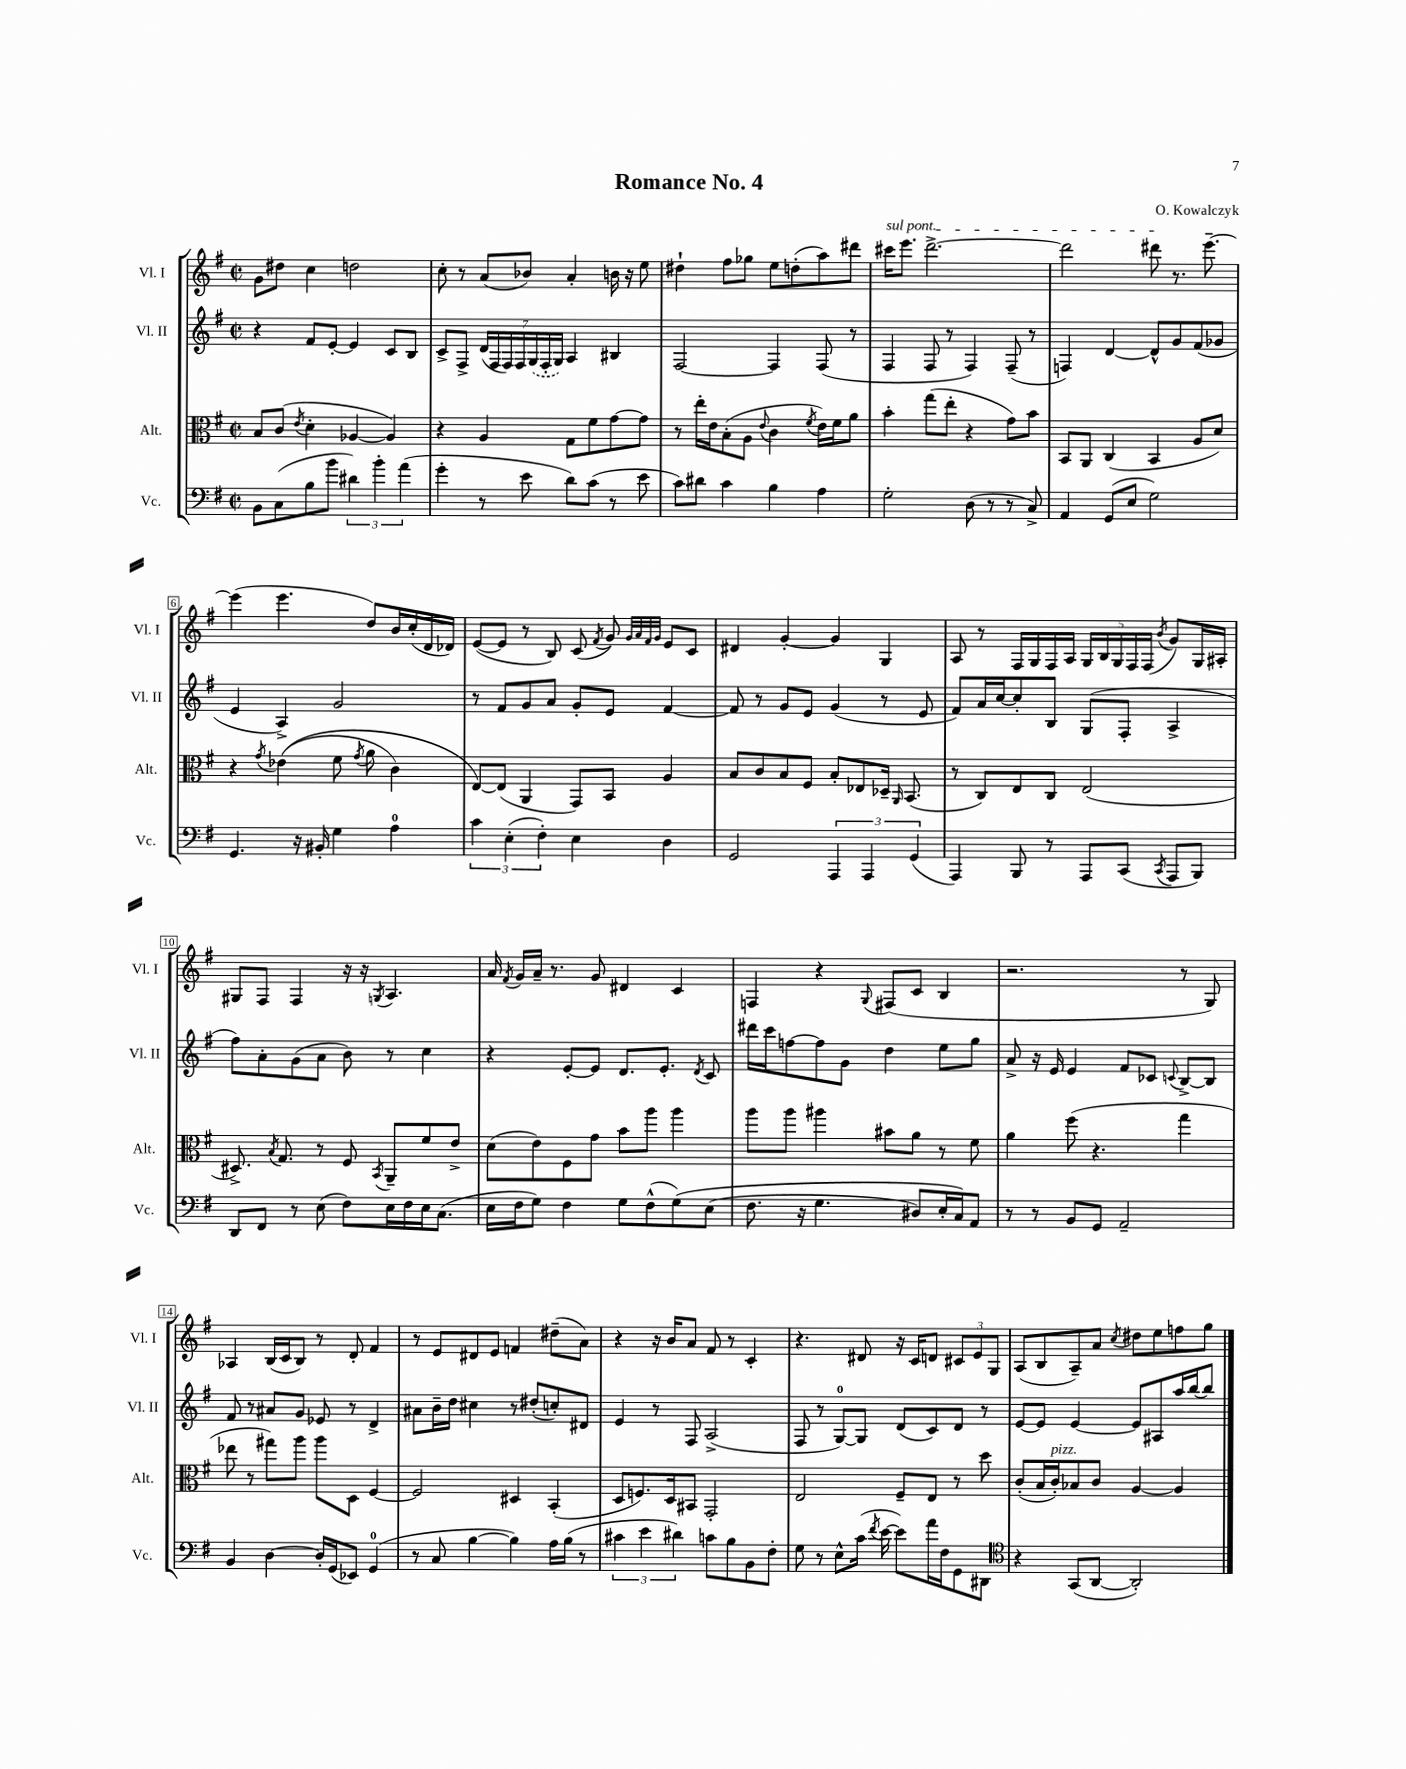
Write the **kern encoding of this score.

**kern	**kern	**kern	**kern
*part4	*part3	*part2	*part1
*staff4	*staff3	*staff2	*staff1
*I"Vc.	*I"Alt.	*I"Vl. II	*I"Vl. I
*I'Vc.	*I'Alt.	*I'Vl. II	*I'Vl. I
*clefF4	*clefC3	*clefG2	*clefG2
*k[f#]	*k[f#]	*k[f#]	*k[f#]
*M2/2	*M2/2	*M2/2	*M2/2
*met(c|)	*met(c|)	*met(c|)	*met(c|)
=1	=1	=1	=1
8BB\L	8B/L	4r	8g\L
(8C\	(8c/J	.	8dd#X\J
.	8qe/	.	.
8B\	4d'\	8f#/L	4cc\
8b\J	.	[8e'/J	.
6d#X\)	[4A-X/	4e/]	2ddn\
6b'\	.	.	.
.	4A-/])	8c/L	.
(6a\	.	.	.
.	.	8B/J	.
=2	=2	=2	=2
4g'\	4r	8c^/L	8cc'\
.	.	8F#^/J	8r
8r	4A/	(28d/LL	(8a/L
.	.	28F#/	.
.	.	28F#/)	.
.	.	28F#/	.
8e\	.	.	8b-X/J)
.	.	(28G/	.
.	.	28F#'/	.
.	.	28G/JJ)	.
8d\L)	8G\L	4A/	4a'/
(8c\J	8f#\	.	.
8r	[8g\	4B#X/	16bn\
.	.	.	16r
8e\	8g\J]	.	8ee\
=3	=3	=3	=3
8c\L)	8r	[2F#/	4dd#X`\
8d#X\J	16ee'\LL	.	.
.	16e\J	.	.
4c\	(8B'\	.	8ff#\L
.	8A\J	.	8gg-X\J
.	8qqe/	.	.
4B\	4c\	4F#/]	8ee\L
.	.	.	(8ddn'\
.	8qf#/	.	.
4A\	16e\LL)	(8F#/	8aa\)
.	16f#\J	.	.
.	8a\J	8r	8ddd#X\J
=4	=4	=4	=4
!	!	!	!LO:TX:a:i:t=sul pont.
2G'\	4b'\	4F#/	16ccc#X\KL
.	.	.	8.eee\J
.	(8gg\L	8F#/	[2.ddd^\
.	8ee'\J	8r	.
(8D\	4r	4F#/)	.
8r	.	.	.
8r	8g\L)	(8F#~/	.
8C^/)	8b\J	8r	.
=5	=5	=5	=5
4AA/	8BB/L	4Fn/)	2ddd\]
.	8AA/J	.	.
(8GG/L	(4C/	[4d/	.
8E/J	.	.	.
2G\)	4BB/	8d^^/L]	8ddd#X\
.	.	8g/	8.r
.	8A/L	(8f#/	.
.	.	.	[8.eee~\
.	8d/J)	8g-X/J	.
!!LO:LB:g=z
=6	=6	=6	=6
4.GG/	4r	4e/	(4eee\]
.	8qg/	.	.
.	((4e-X\	4A^/)	4.eee\
16r	.	.	.
16BB#X'/	.	.	.
4G\	8f#\	2g/	.
.	8qg/	.	.
.	8a\	.	8dd/L)
4A\	4c\)	.	16b/L
.	.	.	(16cc'/
.	.	.	16d/
.	.	.	16d-X/JJ)
=7	=7	=7	=7
6c\	[8E/L)	8r	([8e/L
.	(8E/J]	8f#/L	8e/J]
(6E'\	.	.	.
.	4AA/	8g/	8r
6F#'\)	.	.	.
.	.	8a/J	8B/)
4E\	8GG/L)	8g'/L	(8c/
.	.	.	8qf#/
.	8BB/J	8e/J	8g/)
.	.	.	32qqg/LLL
.	.	.	32qqa/
.	.	.	32qqf#/
.	.	.	32qqg/JJJ
4D\	4A/	[4f#/	8e/L
.	.	.	8c/J
=8	=8	=8	=8
2GG/	8B/L	8f#/]	4d#X/
.	8c/	8r	.
.	8B/	8g/L	[4g'/
.	8F#/J	8e/J	.
6AAA/	8B'/L	(4g/	4g/]
.	8E-X/	.	.
6AAA/	.	.	.
.	16D-X~/Jk	8r	4G/
.	16qqAA/	.	.
.	(8.BB/	.	.
(6GG/	.	.	.
.	.	8e/	.
=9	=9	=9	=9
4AAA/)	8r	8f#/L)	8A/
.	8C/L)	16a/L	8r
.	.	[16cc/J	.
8BBB/	8E/	8cc'/]	16F#/LL
.	.	.	16G/
8r	8C/J	8B/J	16F#/
.	.	.	16A/JJ
8AAA/L	(2E/	(8G/L	20G/LL
.	.	.	20B/
.	.	.	20G/
(8CC/J	.	8F#'/J	.
.	.	.	20F#/
.	.	.	(20F#/JJ
8qCC/	.	.	8qb/
8AAA/L	.	4A^/	8g/L)
8BBB/J)	.	.	16G/L
.	.	.	16A#X'/JJ
!!LO:LB:g=z
=10	=10	=10	=10
8DD/L	8.D#X^/)	8ff#\L)	8G#X/L
8FF#/J	.	8a'\	8F#/J
.	8qB/	.	.
.	8.G/	.	.
8r	.	(8g\	4F#/
(8E\	8r	8a\J	.
8F#\L)	8F#/	8b\)	16r
.	.	.	16r
.	8qBB/	.	8qGn/
16E\L	8AA~/L	8r	4.A/
16F#\	.	.	.
16E\J	8f#/	4cc\	.
(8.C\J	.	.	.
.	8e^/J	.	.
=11	=11	=11	=11
16E\LL	(8d\L	4r	16a/
.	.	.	8qf#/
16F#\J	.	.	16g/LL
8G\J)	8e\)	.	16a~/JJ
.	.	.	8.r
4F#\	8F#\	[8e'/L	.
.	8g\J	8e/J]	8g/
8G\L	8b\L	8.d/L	4d#X/
(8F#^^\	8aa\J	.	.
.	.	8.e'/J	.
(8G\)	4aa\	.	4c/
.	.	8qd/	.
(8E\J	.	8c/	.
=12	=12	=12	=12
8.F#\	8aa\L	16ddd#X\LL	4Fn/
.	.	16ccc\J	.
.	8aa\J	[8ffn\	.
16r	.	.	.
4.G\	4aa#X\	8ff\]	4r
.	.	8g\J	.
.	.	.	8qqG/
.	8b#X\L	4dd\	(8F#X/L
8D#X/L)	8a\J	.	8c/J
16E'/L	8r	8ee\L	4B/
16C/J)	.	.	.
8AA/J	8f#\	8gg\J	.
=13	=13	=13	=13
8r	4a\	8a^/	2.r
8r	.	16r	.
.	.	16e/	.
8BB/L	(8ff#\	4e/	.
8GG/J	4.r	.	.
2AA~/	.	8f#/L	.
.	.	8c-X/J	.
.	.	8qqcn/	.
.	4gg\	[8B^/L	8r
.	.	8B/J]	8G/)
!!LO:LB:g=z
=14	=14	=14	=14
4BB/	8ee-X\	8f#/	4A-X/
.	8r	8r	.
[4D\	8gg#X\L)	8a#X/L	(16B/LL
.	.	.	16c/J
.	8aa\J	8g/J	8B/J)
16D'/LL]	8aa\L	8e-X/	8r
(16GG/J	.	.	.
8EE-X/J)	8D\J	8r	8d'/
(4GG/	[4F#/	4d^/	4f#/
=15	=15	=15	=15
8r	2F#/]	8a#X\L	8r
8C/	.	16b~\L	8e/L
.	.	16dd\JJ	.
[4B\	.	4cc#X\	8d#X/
.	.	.	8e/J
4B\])	4D#X/	8r	4fn/
.	.	(8dd#X'/L	.
16A\LL	(4BB'/	8ccn'/)	(8dd#X~\L
(16B\JJ	.	.	.
8r	.	8d#X/J	8a\J)
=16	=16	=16	=16
6c#X\	8D/L	4e/	4r
.	8.Fn/)	.	.
6e\	.	.	.
.	.	8r	16r
.	16D/k	.	16b/KL
6d#X\)	.	.	.
.	8BB#X/J	8F#/	8a/J
8cn\L	2GG'/	(2A^/	8f#/
8B\	.	.	8r
8BB\	.	.	4c'/
8F#'\J	.	.	.
=17	=17	=17	=17
8G\	2E/	8F#/	4.r
8r	.	8r	.
8E^^\L	.	[8G/L)	.
(16c\Jk	.	8G/J]	8d#X/
8qf#/	.	.	.
[16e\	.	.	.
8e\L])	8F#~/L	(8d/L	16r
.	.	.	16c/KL
16a\L	8E/J	8c/)	8dn/J
16F#\J	.	.	.
8GG\	8r	8d/J	12c#X/L
.	.	.	12e/
8DD#X\J	8dd\	8r	.
.	.	.	12G/J
=18	=18	=18	=18
*clefC4	*	*	*
4r	(8c'/L	[8e/L	(8A/L
.	16B/L	8e/J]	8B/
!	!LO:TX:a:i:t=pizz.	!	!
.	16c'/J)	.	.
(8GG/L	8B-X/	[4e/	8A~/)
[8AA/J	8c/J	.	8a/J
.	.	.	8qcc/
2AA'/])	[4A/	8e/L]	8dd#X\L
.	.	8A#X/	8ee\
.	4A/]	16aa/L	8ffn\
.	.	[16bb/J	.
.	.	8bb/J]	8gg\J
==	==	==	==
*-	*-	*-	*-
